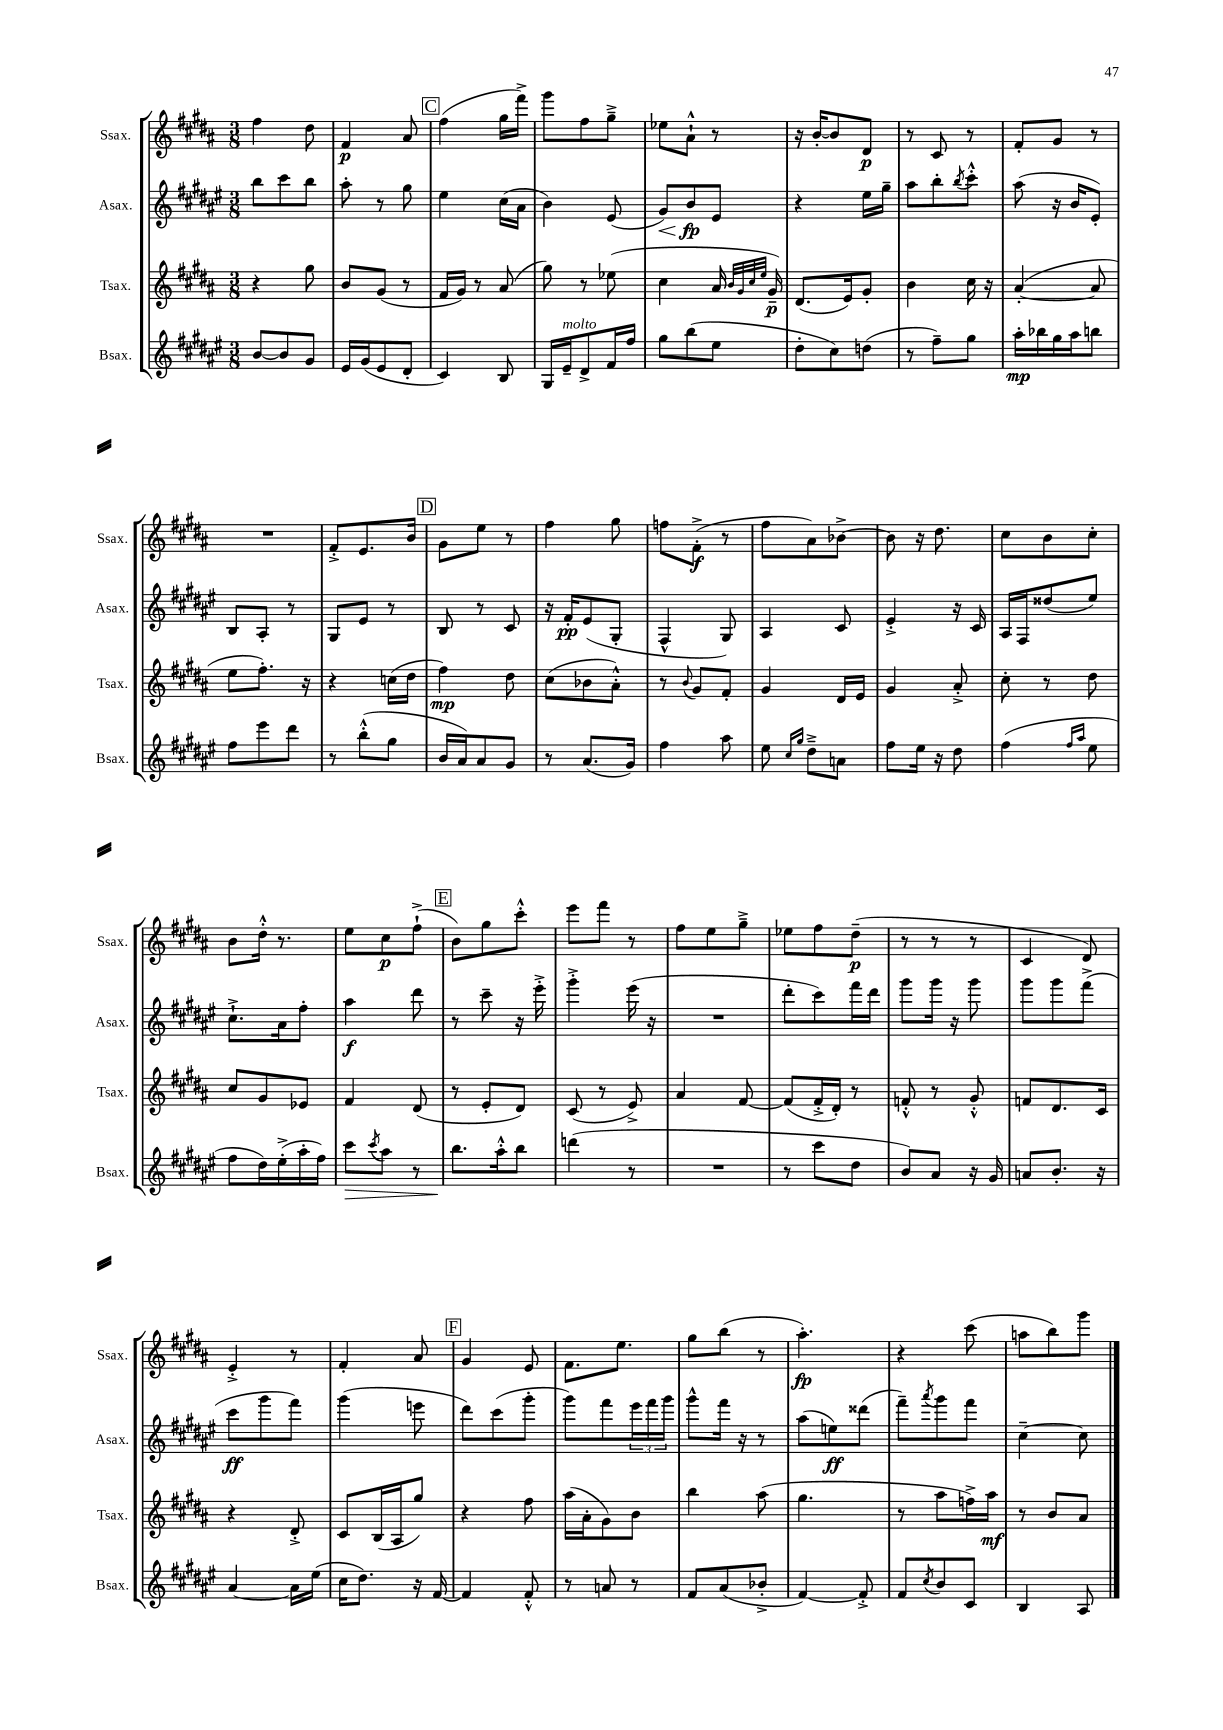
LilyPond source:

<<
\new StaffGroup <<
\new Staff = "s0" \with { instrumentName = "Ssax." shortInstrumentName = "Ssax." } {
    \clef treble \key b \major \numericTimeSignature \time 3/8
    fis''4 dis''8 |
    fis'4\p ais'8 |
    \mark \markup { \box "C" } fis''4( gis''16 fis'''16->) |
    gis'''8 fis''8 gis''8---> |
    ees''8 ais'8-!-^ r8 |
    r16 b'16~-. b'8 dis'8\p |
    r8 cis'8 r8 |
    fis'8-. gis'8 r8 |
    R4. |
    fis'8-.-> e'8. b'16 |
    \mark \markup { \box "D" } gis'8 e''8 r8 |
    fis''4 gis''8 |
    f''8 fis'8-.->\f( r8 |
    fis''8 ais'8) bes'8~-> |
    bes'8 r16 dis''8. |
    cis''8 b'8 cis''8-. |
    b'8 dis''16-.-^ r8. |
    e''8 cis''8\p fis''8-!->( |
    \mark \markup { \box "E" } b'8) gis''8 cis'''8-.-^ |
    e'''8 fis'''8 r8 |
    fis''8 e''8 gis''8---> |
    ees''8 fis''8 dis''8--\p( |
    r8 r8 r8 |
    cis'4 dis'8) |
    e'4-.-> r8 |
    fis'4-. ais'8 |
    \mark \markup { \box "F" } gis'4 e'8 |
    fis'8. e''8. |
    gis''8 b''8( r8 |
    ais''4.-.\fp) |
    r4 cis'''8( |
    a''8 b''8) gis'''8 \bar "|." |
}
\new Staff = "s1" \with { instrumentName = "Asax." shortInstrumentName = "Asax." } {
    \clef treble \key fis \major \numericTimeSignature \time 3/8
    b''8 cis'''8 b''8 |
    ais''8-. r8 gis''8 |
    \mark \markup { \box "C" } eis''4 cis''16( ais'16 |
    b'4) eis'8( |
    gis'8\<) b'8\fp\! eis'8 |
    r4 eis''16 gis''16-- |
    ais''8 b''8-. \acciaccatura { b''8 } cis'''8-.-^ |
    ais''8( r16 b'16 eis'8-.) |
    b8 ais8-. r8 |
    gis8 eis'8 r8 |
    \mark \markup { \box "D" } b8 r8 cis'8 |
    r16 fis'16-.\pp eis'8( gis8-. |
    fis4-^ gis8) |
    ais4 cis'8 |
    eis'4-.-> r16 cis'16 |
    ais16 fis16 disis''8( eis''8) |
    cis''8.-!-> ais'16 fis''8-. |
    ais''4\f dis'''8 |
    \mark \markup { \box "E" } r8 cis'''8-- r16 eis'''16-.-> |
    gis'''4-.-> eis'''16( r16 |
    R4. |
    dis'''8-. cis'''8) fis'''16 dis'''16 |
    gis'''8 gis'''16 r16 gis'''8 |
    gis'''8 gis'''8 fis'''8->( |
    cis'''8\ff gis'''8 fis'''8) |
    gis'''4( e'''8 |
    \mark \markup { \box "F" } dis'''8) cis'''8( gis'''8-. |
    gis'''8) fis'''8 \tuplet 3/2 { eis'''16 fis'''16 gis'''16 } |
    gis'''8-^ fis'''16 r16 r8 |
    ais''8( e''8\ff) disis'''8( |
    fis'''8--) \acciaccatura { ais'''8 } gis'''8 fis'''8 |
    cis''4~-- cis''8 \bar "|." |
}
\new Staff = "s2" \with { instrumentName = "Tsax." shortInstrumentName = "Tsax." } {
    \clef treble \key b \major \numericTimeSignature \time 3/8
    r4 gis''8 |
    b'8 gis'8( r8 |
    \mark \markup { \box "C" } fis'16 gis'16) r8 ais'8( |
    gis''8) r8 ees''8( |
    cis''4 ais'16 \grace { b'32 gis'32 cis''32 e''32 } gis'16--\p) |
    dis'8.( e'16) gis'8-. |
    b'4 cis''16 r16 |
    ais'4~-.( ais'8 |
    e''8 fis''8.-.) r16 |
    r4 c''16( dis''16 |
    \mark \markup { \box "D" } fis''4\mp) dis''8 |
    cis''8( bes'8 ais'8-.-^) |
    r8 \appoggiatura { b'8 } gis'8 fis'8-. |
    gis'4 dis'16 e'16 |
    gis'4 ais'8-.-> |
    cis''8-. r8 dis''8 |
    cis''8 gis'8 ees'8 |
    fis'4 dis'8( |
    \mark \markup { \box "E" } r8 e'8-. dis'8) |
    cis'8( r8 e'8->) |
    ais'4 fis'8~ |
    fis'8( fis'16-.-> dis'16-.) r8 |
    f'8-.-^ r8 gis'8-.-^ |
    f'8 dis'8. cis'16 |
    r4 dis'8-.-> |
    cis'8 b16( ais16 gis''8) |
    \mark \markup { \box "F" } r4 fis''8 |
    ais''16( ais'16-. gis'8) b'8 |
    b''4 ais''8( |
    gis''4. |
    r8 ais''8 f''16->) ais''16\mf |
    r8 b'8 ais'8 \bar "|." |
}
\new Staff = "s3" \with { instrumentName = "Bsax." shortInstrumentName = "Bsax." } {
    \clef treble \key fis \major \numericTimeSignature \time 3/8
    b'8~ b'8 gis'8 |
    eis'16 gis'16( eis'8 dis'8-. |
    \mark \markup { \box "C" } cis'4) b8 |
    gis16 eis'16--^\markup { \italic "molto" } dis'8-> fis'16 fis''16 |
    gis''8 b''8( eis''8 |
    dis''8-. cis''8) d''8( |
    r8 fis''8--) gis''8 |
    ais''16-.\mp bes''16 gis''16 ais''16 b''8 |
    fis''8 eis'''8 dis'''8 |
    r8 b''8-.-^( gis''8 |
    \mark \markup { \box "D" } b'16 ais'16) ais'8 gis'8 |
    r8 ais'8.( gis'16) |
    fis''4 ais''8 |
    eis''8 \grace { cis''16 gis''16 } dis''8---> a'8 |
    fis''8 eis''16 r16 dis''8 |
    fis''4( \grace { fis''16 ais''16 } eis''8 |
    fis''8 dis''16) eis''16-.->( ais''16-. fis''16) |
    cis'''8\> \acciaccatura { cis'''8 } ais''8 r8 |
    \mark \markup { \box "E" } b''8.\! ais''16-.-^ b''8 |
    d'''4( r8 |
    R4. |
    r8 cis'''8 dis''8 |
    b'8) ais'8 r16 gis'16 |
    a'8 b'8.-. r16 |
    ais'4~ ais'16 eis''16( |
    cis''16 dis''8.) r16 fis'16~ |
    \mark \markup { \box "F" } fis'4 fis'8-.-^ |
    r8 a'8 r8 |
    fis'8 ais'8( bes'8-.-> |
    fis'4~) fis'8-.-> |
    fis'8 \acciaccatura { cis''8 } b'8 cis'8 |
    b4 ais8 \bar "|." |
}
>>
>>
\layout { \context { \Score \remove "Bar_number_engraver" } }
